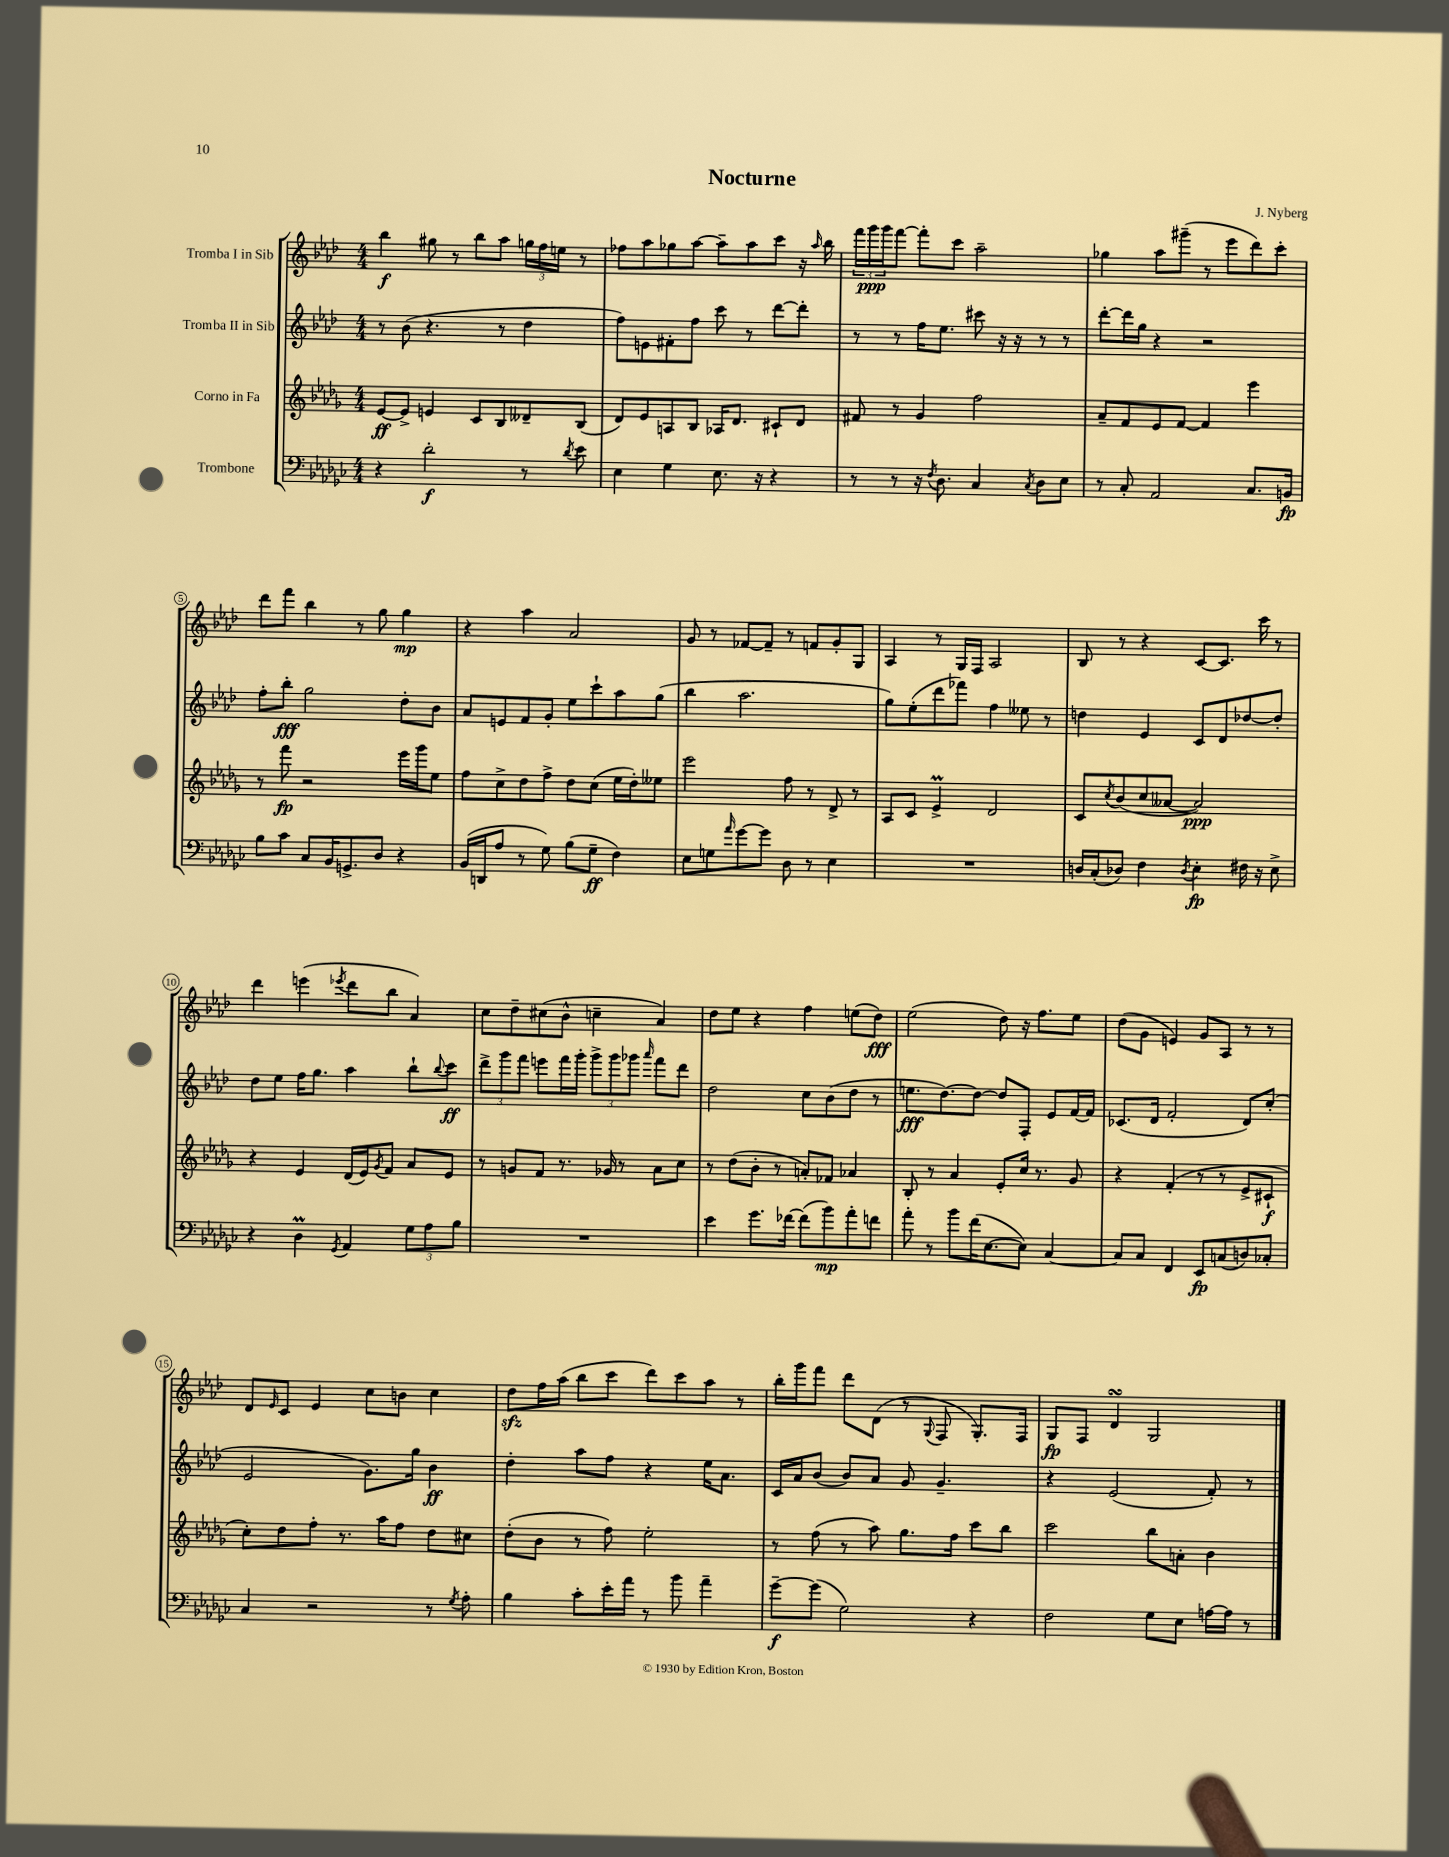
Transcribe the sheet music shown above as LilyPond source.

\header { title = "Nocturne" composer = "J. Nyberg" }
<<
\new StaffGroup <<
\new Staff = "s0" \with { instrumentName = "Tromba I in Sib" } {
    \clef treble \key aes \major \numericTimeSignature \time 4/4
    bes''4\f gis''8 r8 bes''8 aes''8 \tuplet 3/2 { g''16 f''16 e''16 } r8 |
    fes''8 aes''8 ges''8 aes''8~ aes''8-- aes''8 c'''8 r16 \grace { aes''16 } bes''16 |
    \tuplet 3/2 { f'''16 g'''16\ppp g'''16 } f'''8~ f'''8-. c'''8 aes''2-- |
    ges''4 aes''8 gis'''8--( r8 ees'''8 des'''8) c'''8-. |
    des'''8 f'''8 bes''4 r8 g''8 g''4\mp |
    r4 aes''4 aes'2 |
    g'8 r8 fes'8~ fes'8-- r8 f'8 g'8-. g8 |
    aes4 r8 g16 f16 aes2 |
    bes8 r8 r4 c'8~ c'8. c'''16 r8 |
    des'''4 e'''4( \acciaccatura { ees'''8 } des'''8 bes''8 aes'4) |
    c''8 des''8-- cis''8( bes'8-^ c''4-- aes'4) |
    des''8 ees''8 r4 f''4 e''8( des''8\fff) |
    ees''2( des''8) r16 f''8. ees''8 |
    des''8( g'8 e'4) g'8 aes8 r8 r8 |
    des'8 \grace { ees'16 } c'8 ees'4 c''8 b'8 c''4 |
    des''8\sfz f''16 aes''16( bes''8 c'''8 des'''8) c'''8 aes''8 r8 |
    bes''16-. g'''16 f'''8 des'''8 des'8( r8 \appoggiatura { g8 } f8 g8.-.) f16 |
    g8\fp f8 des'4\turn g2 \bar "|." |
}
\new Staff = "s1" \with { instrumentName = "Tromba II in Sib" } {
    \clef treble \key aes \major \numericTimeSignature \time 4/4
    r8 bes'8( r4. r8 des''4 |
    f''8) e'8 fis'8-. f''8 c'''8 r8 des'''8~ des'''8-. |
    r8 r8 f''16 ees''8. cis'''8 r16 r16 r8 r8 |
    des'''8~-. des'''16 g''16 r4 r2 |
    f''8-. bes''8-.\fff g''2 des''8-. bes'8 |
    aes'8 e'8 f'8 g'8-. ees''8 c'''8-! aes''8 g''8( |
    bes''4 aes''2. |
    g''8) ees''8-.( des'''8 fes'''8) f''4 eeses''8 r8 |
    d''4 ees'4 c'8 des'8 des''8~ des''8-. |
    des''8 ees''8 f''16 g''8. aes''4 bes''8-! \appoggiatura { bes''8 } c'''8\ff |
    \tuplet 3/2 { des'''8-> g'''8 f'''8 } e'''8 f'''16 g'''16-. \tuplet 3/2 { g'''8-> g'''8 ges'''8 } \grace { aes'''16 } f'''8 des'''8 |
    des''2 c''8 bes'8( des''8 r8 |
    e''8.\fff des''8.~) des''8~ des''8 f8-. ees'8 f'16~ f'16 |
    ces'8.( des'16 f'2-. des'8) c''8-.( |
    ees'2 g'8.) g''16 bes'4\ff |
    des''4-. aes''8 f''8 r4 ees''16 aes'8. |
    c'16 aes'16 bes'8( bes'8) aes'8 g'8 g'4.-- |
    r4 ees'2( f'8-.) r8 \bar "|." |
}
\new Staff = "s2" \with { instrumentName = "Corno in Fa" } {
    \clef treble \key des \major \numericTimeSignature \time 4/4
    ees'8~\ff ees'8-> e'4 c'8 bes8 deses'8-- bes8( |
    des'8) ees'8 a8 bes8 aes16 des'8. cis'8-! des'8 |
    fis'8 r8 ges'4 f''2 |
    aes'8-- f'8 ees'8 f'8~ f'4 ees'''4 |
    r8 f'''8\fp r2 ees'''16 ges'''16 ees''8 |
    f''8 c''8-> des''8 f''8-> des''8 c''8( ees''16 des''16-.) eeses''8 |
    ees'''2 f''8 r8 des'8-> r8 |
    aes8 c'8 ees'4->\prall des'2 |
    c'8 \acciaccatura { c''8 } bes'8( c''8 aeses'8~ aeses'2\ppp) |
    r4 ees'4 des'16( ees'16) \acciaccatura { ges'8 } f'8 aes'8 ees'8 |
    r8 g'8 f'8 r8. ges'16 r8 aes'8 c''8 |
    r8 des''8( bes'8-. r8 a'8-.) fes'8 aes'4 |
    bes8-. r8 aes'4 ees'8-. c''16 r8. ges'8 |
    r4 f'4-.( r8 r8 ees'8-> cis'8-!\f |
    c''8-.) des''8 f''8-. r8. aes''16 f''8 des''8 cis''8 |
    des''8-.( bes'8 r8 f''8) ees''2-. |
    r8 f''8( r8 aes''8) ges''8. f''16 c'''8 bes''8 |
    c'''2 bes''8 a'8-. bes'4 \bar "|." |
}
\new Staff = "s3" \with { instrumentName = "Trombone" } {
    \clef bass \key ges \major \numericTimeSignature \time 4/4
    r4 des'2-.\f r8 \acciaccatura { des'8 } ees'8 |
    ees4 ges4 ees8. r16 r4 |
    r8 r8 r16 \acciaccatura { f8 } des8. ces4 \acciaccatura { ces8 } des8 ees8 |
    r8 ces8-. aes,2 ces8. b,16\fp |
    bes8 ces'8 ces8 bes,16 g,8.-> des8 r4 |
    bes,16( d,16 aes8 r8 ges8) bes8( ges8--\ff f4) |
    ees8 g8 \grace { aes'16 } ges'8~ ges'8 des8 r8 ees4 |
    R1 |
    d16 ces16-.( des8) f4 \acciaccatura { des8 } ees4-.\fp fis16 r16 ees8-> |
    r4 des4\prall \acciaccatura { ges,8 } aes,4 \tuplet 3/2 { ges8 aes8 bes8 } |
    R1 |
    ees'4 ges'8. fes'16~ fes'8( bes'8\mp) aes'8-. f'8 |
    aes'8-. r8 bes'8 f'16( ees8.~ ees8) ces4~ |
    ces8 ces8 f,4 ees,8\fp c8( d8) ces8-. |
    ces4 r2 r8 \acciaccatura { ges8 } aes8-. |
    bes4 ces'8-. ees'16-. aes'16 r8 bes'8 aes'4-- |
    ges'8~--\f ges'8( ges2) r4 |
    f2 ges8 ees8 a16~ a16 r8 \bar "|." |
}
>>
>>
\layout { \context { \Score \override BarNumber.stencil = #(make-stencil-circler 0.1 0.3 ly:text-interface::print) } }
